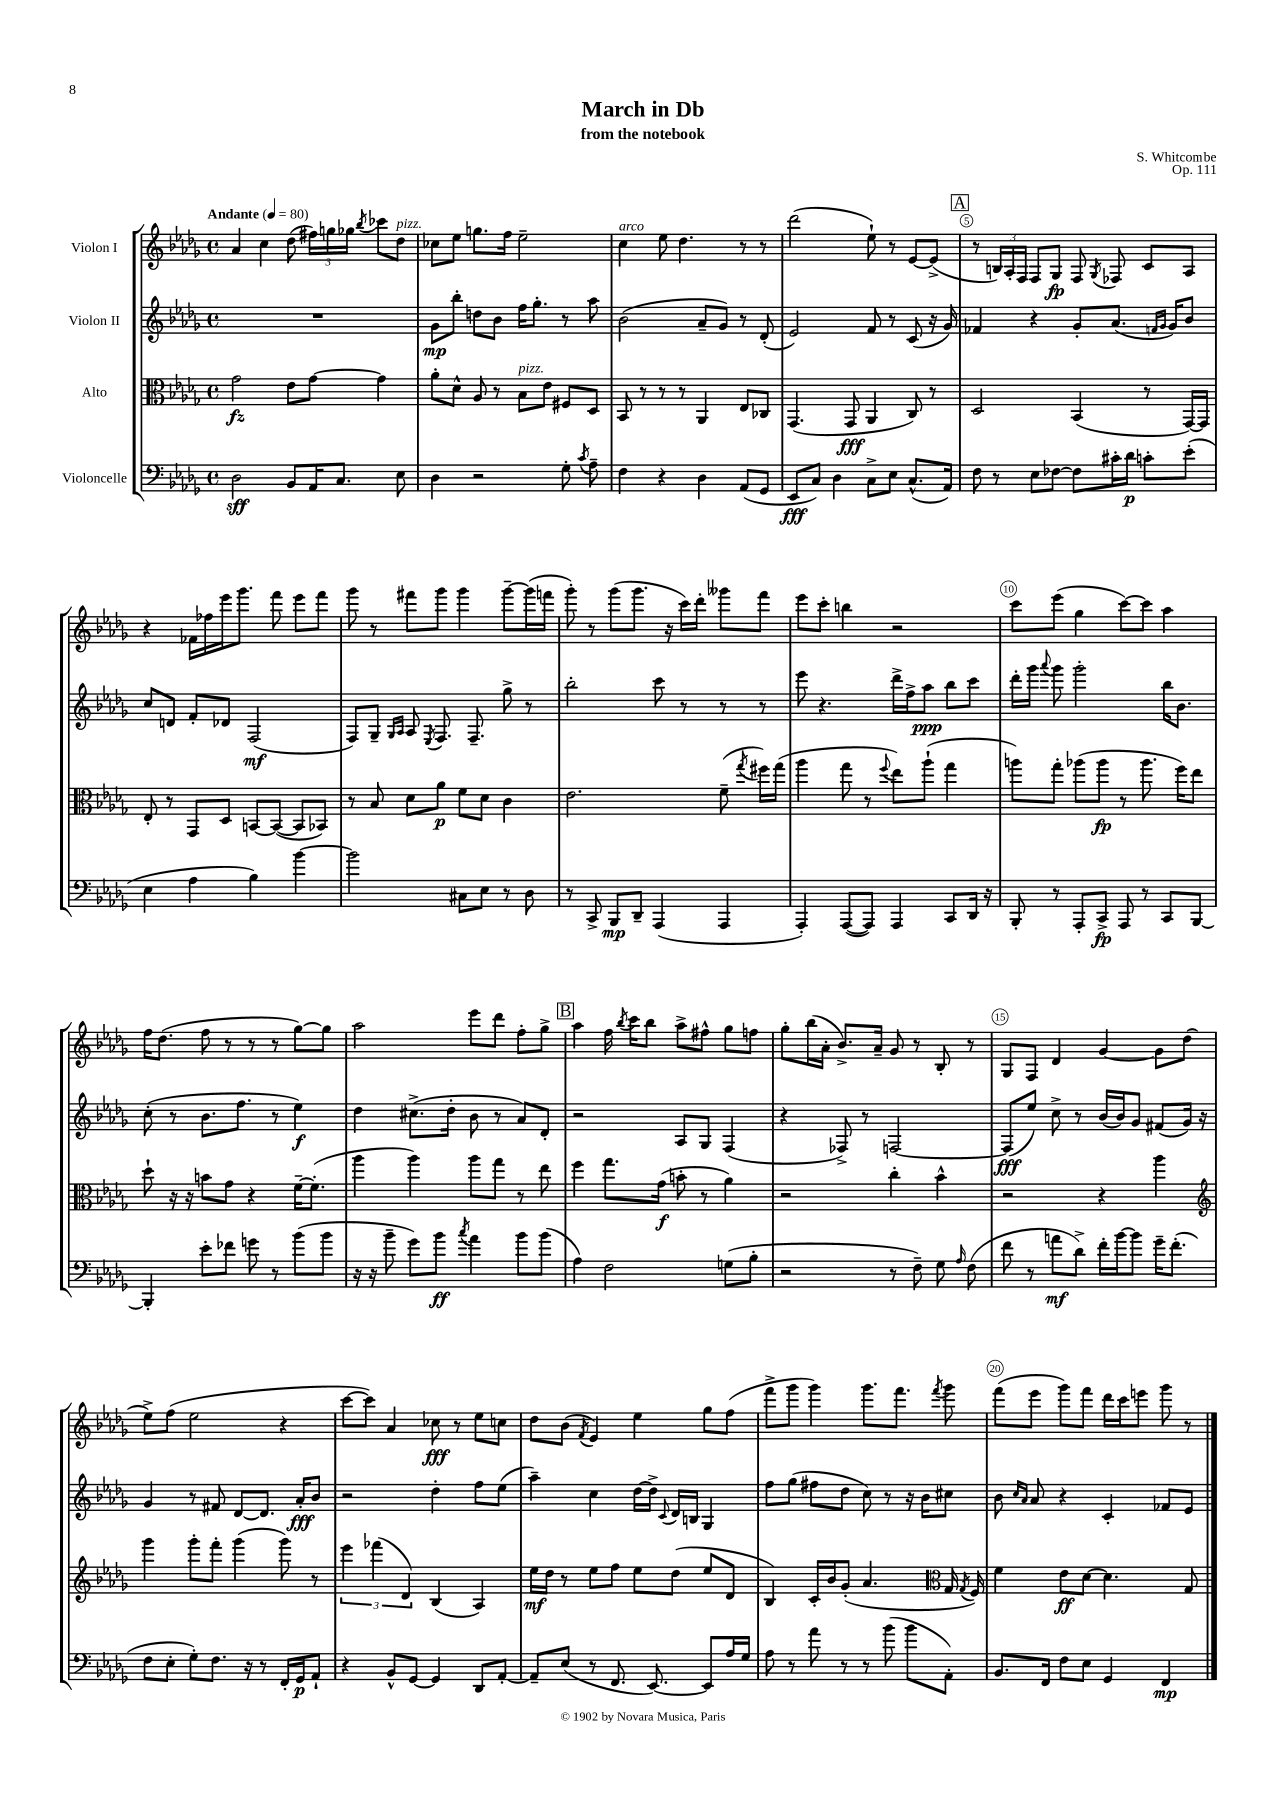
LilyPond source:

\header { title = "March in Db" composer = "S. Whitcombe" subtitle = "from the notebook" opus = "Op. 111" }
<<
\new StaffGroup <<
\new Staff = "s0" \with { instrumentName = "Violon I" } {
    \clef treble \key des \major \defaultTimeSignature \time 4/4 \tempo "Andante" 4 = 80
    \autoBeamOff aes'4 c''4 des''8( \tuplet 3/2 { fis''16[) g''16 ges''16] } \acciaccatura { bes''8 } ces'''8[ des''8]^\markup { \italic "pizz." } |
    ces''8[ ees''8] g''8.[ f''16] ees''2-- |
    c''4^\markup { \italic "arco" } ees''8 des''4. r8 r8 |
    des'''2( ees''8-!) r8 ees'8[~ ees'8]->( |
    \mark \markup { \box "A" } r8 \tuplet 3/2 { b16[) aes16-. f16] } f8[ ges8]\fp f8 \acciaccatura { ges8 } fes8 c'8[ aes8] |
    r4 fes'16[ fes''16 ees'''16 ges'''8.] f'''8 ees'''8[ f'''8] |
    ges'''8 r8 fis'''8[ ges'''8] ges'''4 ges'''8[~-- ges'''16( f'''16] |
    ges'''8-.) r8 ges'''8[( ges'''8.] r16 c'''16[) des'''16]-. geses'''8[ f'''8] |
    ees'''8[ c'''8]-. b''4 r2 |
    c'''8[ ees'''8]( ges''4 c'''8[~) c'''8] aes''4 |
    f''16[ des''8.]( f''8 r8 r8 r8 ges''8[~) ges''8] |
    aes''2 ees'''8[ des'''8] f''8[-. ges''8]-> |
    \mark \markup { \box "B" } aes''4 f''16 \acciaccatura { bes''8 } c'''16[ bes''8] aes''8[-> fis''8]-^ ges''8[ f''8] |
    ges''8[-. bes''16( aes'16]-. bes'8.[->) aes'16]-- ges'8 r8 bes8-. r8 |
    ges8[ f8] des'4 ges'4~ ges'8[ des''8]( |
    ees''8[->) f''8]( ees''2 r4 |
    c'''8[~ c'''8]) aes'4 ces''8\fff r8 ees''8[ c''8] |
    des''8[ bes'8]( \acciaccatura { f'8 } ees'4) ees''4 ges''8[ f''8]( |
    f'''8[-> ges'''8] ges'''4) ges'''8.[ f'''8.] \acciaccatura { f'''8 } ges'''8 |
    f'''8[( ees'''8] ges'''8[) f'''8] des'''16[ c'''16 e'''8] ges'''8 r8 \bar "|." |
}
\new Staff = "s1" \with { instrumentName = "Violon II" } {
    \clef treble \key des \major \defaultTimeSignature \time 4/4
    \autoBeamOff R1 |
    ges'8[\mp bes''8]-. d''8[ bes'8] f''16[ ges''8.]-. r8 aes''8 |
    bes'2( aes'8[-- ges'8]) r8 des'8-.( |
    ees'2) f'8 r8 c'8( r16 ges'16) |
    \mark \markup { \box "A" } fes'4 r4 ges'8[-. aes'8.]( \grace { f'16[ ges'16] } ges'16[) bes'8] |
    c''8[ d'8] f'8[-. des'8] f2\mf( |
    f8[) ges8]-- \grace { ges16[ aes16] } aes8 \acciaccatura { ees8 } f8. f8.-- ges''8-> r8 |
    bes''2-. c'''8 r8 r8 r8 |
    ees'''8 r4. des'''16[-> f''16-> aes''8]\ppp bes''8[ c'''8] |
    des'''16[-. ges'''16] \appoggiatura { aes'''8 } ges'''8 ges'''2-. bes''16[ bes'8.] |
    c''8-.( r8 bes'8.[ f''8.] r8 ees''4\f) |
    des''4 cis''8.[->( des''16]-. bes'8 r8 aes'8[) des'8]-. |
    \mark \markup { \box "B" } r2 aes8[ ges8] f4( |
    r4 fes8->) r8 f2~ |
    f8[\fff( ees''8]) c''8-> r8 bes'16[( bes'16) ges'8] fis'8[( ges'16]) r16 |
    ges'4 r8 fis'8 des'8[~ des'8.] aes'16[-.\fff bes'8] |
    r2 des''4-. f''8[ ees''8]( |
    aes''4--) c''4 des''16[~ des''16]-> \appoggiatura { c'8 } des'16[ b16] ges4 |
    f''8[ ges''8]( fis''8[ des''8] c''8) r8 r16 bes'16[ cis''8] |
    bes'8 \grace { c''16[ aes'16] } aes'8 r4 c'4-. fes'8[ ees'8] \bar "|." |
}
\new Staff = "s2" \with { instrumentName = "Alto" } {
    \clef alto \key des \major \defaultTimeSignature \time 4/4
    \autoBeamOff ges'2\fz ees'8[ ges'8]~ ges'4 |
    aes'8[-. des'8]-^ aes8 r8 bes8[^\markup { \italic "pizz." } ees'8] fis8[ des8] |
    bes,8 r8 r8 r8 aes,4 ees8[ ces8] |
    ges,4.( ges,8\fff aes,4 c8) r8 |
    \mark \markup { \box "A" } des2 bes,4( r8 ges,16[~) ges,16] |
    ees8-. r8 ges,8[ des8] b,8[~ b,8]~( b,8[ bes,8]) |
    r8 bes8 des'8[ aes'8]\p f'8[ des'8] c'4 |
    ees'2. f'8--( \acciaccatura { ges''8 } fis''16[) ges''16]( |
    aes''4 ges''8 r8 \appoggiatura { f''8 } ees''8[) aes''8]-!( ges''4 |
    a''8[) ges''8]-. aes''8[( aes''8]\fp r8 aes''8. f''16[) ees''8] |
    des''8-! r16 r16 b'8[ ges'8] r4 f'16[~-- f'8.]-.( |
    aes''4 aes''4) aes''8[ ges''8] r8 ees''8 |
    \mark \markup { \box "B" } f''4 ges''8.[ ges'16]\f( b'8-. r8 aes'4) |
    r2 c''4-. bes'4-^ |
    r2 r4 aes''4 |
    \clef treble ges'''4 ges'''8[-. f'''8]-. ges'''4( ges'''8) r8 |
    \tuplet 3/2 { ees'''4 fes'''4( des'4) } bes4( aes4) |
    ees''16[\mf des''16] r8 ees''8[ f''8] ees''8[ des''8]( ees''8[ des'8] |
    bes4) c'16[-. bes'16 ges'8]-.( aes'4. \clef alto ges16 \acciaccatura { ges8 } f16) |
    f'4 ees'8[\ff des'8]~ des'4. ges8 \bar "|." |
}
\new Staff = "s3" \with { instrumentName = "Violoncelle" } {
    \clef bass \key des \major \defaultTimeSignature \time 4/4
    \autoBeamOff des2\sff bes,8[ aes,16 c8.] ees8 |
    des4 r2 ges8-. \acciaccatura { c'8 } aes8-- |
    f4 r4 des4 aes,8[( ges,8] |
    ees,8[\fff c8]) des4 c8[-> ees8] c8.[-^( aes,16]) |
    \mark \markup { \box "A" } f8 r8 ees8[ fes8]~ fes8[ cis'16-. des'16]\p c'8[-. ees'8]-.( |
    ees4 aes4 bes4) bes'4~ |
    bes'2 cis8[ ees8] r8 des8 |
    r8 c,8-> bes,,8[\mp des,8]-- aes,,4( aes,,4 |
    aes,,4-.) aes,,8[~( aes,,8]) aes,,4 c,8[ des,16] r16 |
    bes,,8-. r8 aes,,8[-. c,8]->\fp aes,,8 r8 c,8[ bes,,8]~ |
    bes,,4-. ees'8[-. fes'8] g'8 r8 bes'8[( bes'8] |
    r16 r16 bes'8-- ges'8[) bes'8]\ff \acciaccatura { c''8 } aes'4 bes'8[ bes'8]( |
    \mark \markup { \box "B" } aes4) f2 g8[( bes8]-. |
    r2 r8 f8--) ges8 \grace { aes16 } f8( |
    f'8 r8 a'8[\mf des'8]->) f'16[-. bes'16~ bes'8] ges'16[-- f'8.]-.( |
    f8[ ees8]-. ges8[-.) f8.] r16 r8 f,16[-. ges,16\p aes,8]-! |
    r4 bes,8[-^ ges,8]~ ges,4 des,8[ aes,8]~-. |
    aes,8[-- ees8]( r8 f,8. ees,8.~) ees,8[ aes16 ges16] |
    aes8 r8 aes'8 r8 r8 bes'8( bes'8[ aes,8]-.) |
    bes,8.[ f,16] f8[ ees8] ges,4 f,4\mp \bar "|." |
}
>>
>>
\layout { \context { \Score \override BarNumber.break-visibility = ##(#f #t #t) barNumberVisibility = #(every-nth-bar-number-visible 5) \override BarNumber.stencil = #(make-stencil-circler 0.1 0.3 ly:text-interface::print) } }
